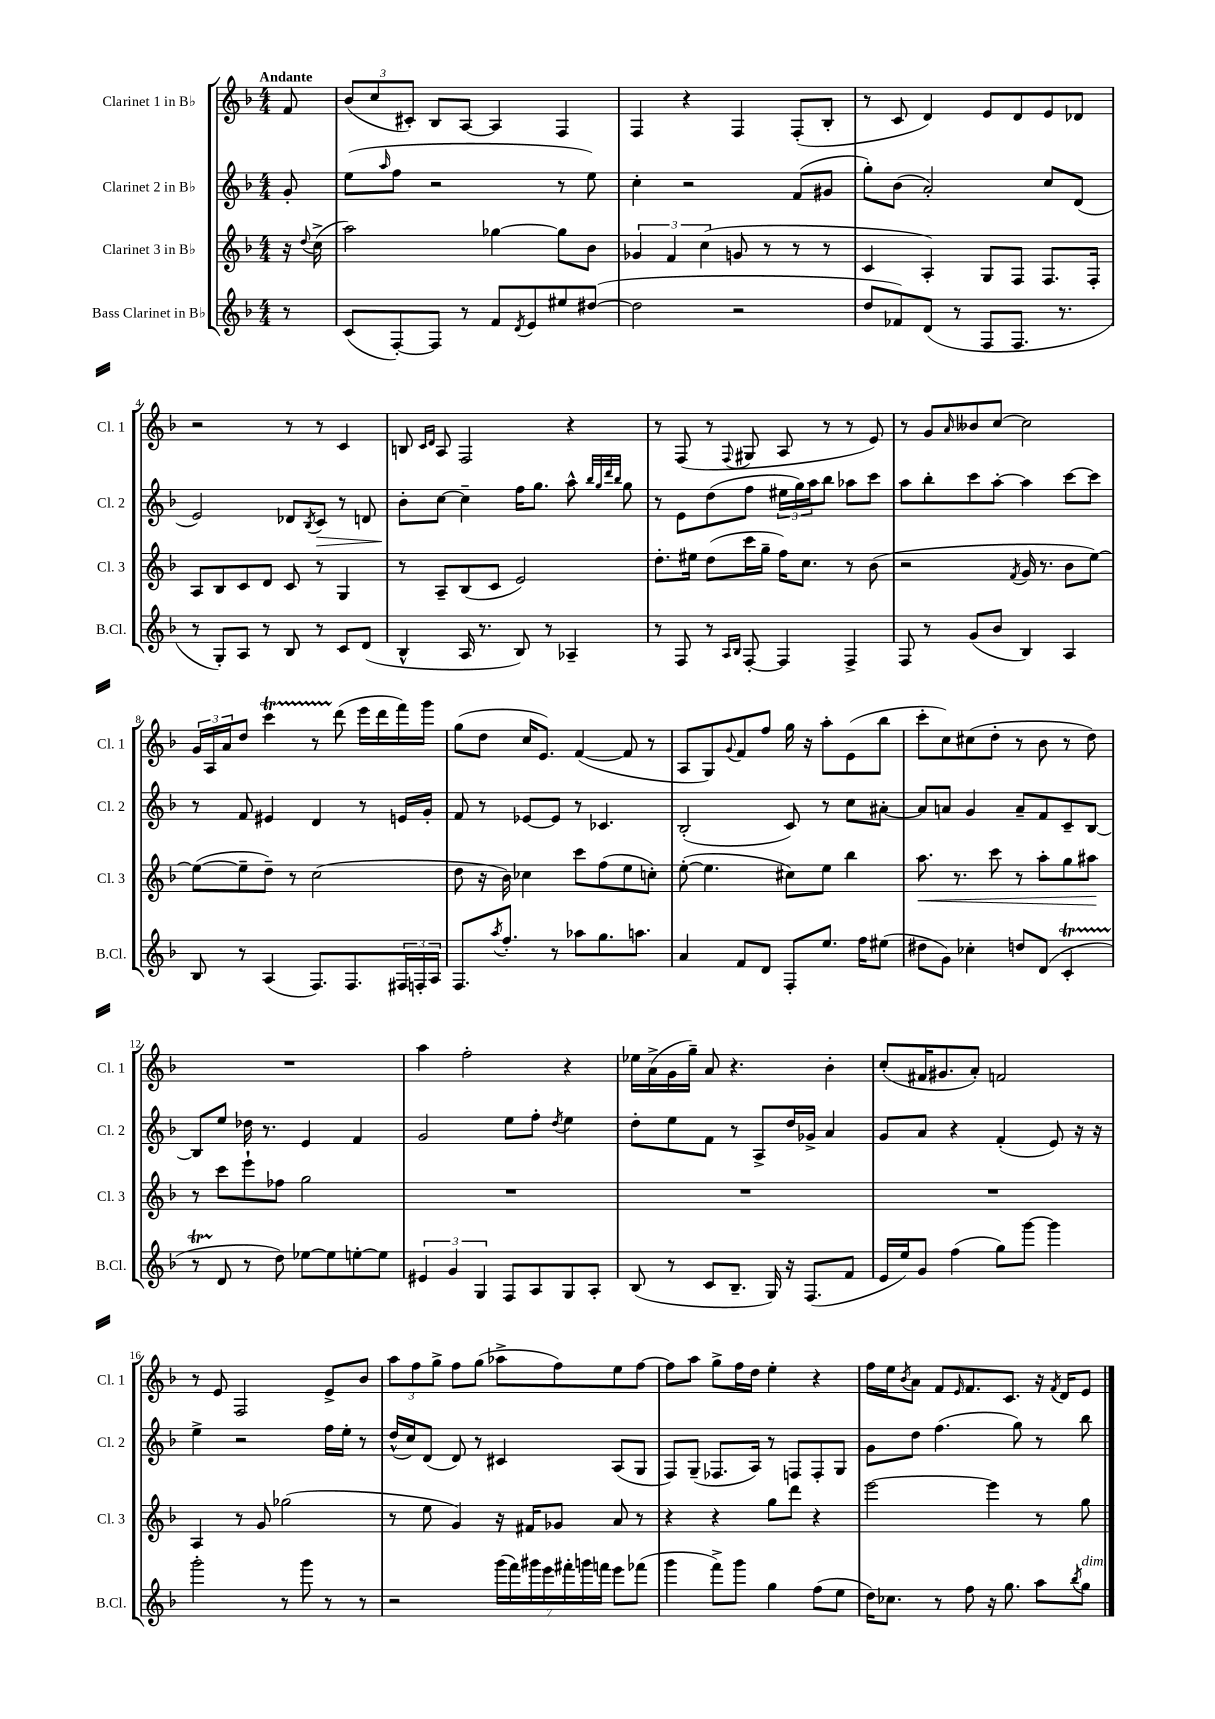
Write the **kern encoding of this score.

**kern	**kern	**kern	**kern
*staff4	*staff3	*staff2	*staff1
*clefG2	*clefG2	*clefG2	*clefG2
*k[b-]	*k[b-]	*k[b-]	*k[b-]
*M4/4	*M4/4	*M4/4	*M4/4
8r	16r	8g'/	8f/
.	8qqdd/	.	.
.	(16cc^\	.	.
=	=	=	=
(8c/L	2aa\)	(8ee\L	(12b-/L
.	.	.	12cc/
.	.	16qqaa/	.
[8F'/)	.	8ff\J	.
.	.	.	12c#'/J)
8F/]J	.	2r	8B-/L
8r	.	.	[8A/J
8f/L	[4gg-\	.	4A/]
8qd/	.	.	.
8e/	.	.	.
8ee#/	8gg-\]L	8r	4F/
([8dd#/J	8b-\J	8ee\)	.
=	=	=	=
2dd#\]	6g-/	4cc'\	4F/
.	6f/	.	.
.	.	2r	4r
.	(6cc\	.	.
2r	8g/	.	4F/
.	8r	.	.
.	8r	(8f/L	(8F'/L
.	8r	8g#/J	8B-'/J
=	=	=	=
8dd/L	4c/	8gg'\L)	8r
8f-/)	.	(8b-\J	8c/
(8d/J	4A'/)	2a'/)	4d/)
8r	.	.	.
8F/L	8G/L	.	8e/L
8.F/J	8F/J	.	8d/
.	8.F/L	8cc/L	8e/
8.r	.	.	.
.	.	(8d/J	8d-/J
.	16F'/Jk	.	.
=	=	=	=
8r	8A/L	2e/)	2r
8G'/L)	8B-/	.	.
8A/J	8c/	.	.
8r	8d/J	.	.
8B-/	8c/	8d-/L	8r
.	.	8qB-/	.
8r	8r	8c/J	8r
8c/L	4G/	8r	4c/
(8d/J	.	8d/	.
=	=	=	=
4B-^^/	8r	8b-'\L	8B/
.	.	.	16qqc/LL
.	.	.	16qqd/JJ
.	8A~/L	[8cc\J	8A/
16A/	(8B-/	4cc~\]	2F/
8.r	.	.	.
.	8c/J	.	.
8B-/)	2e/)	16ff\LK	.
.	.	8.gg\J	.
8r	.	.	.
4A-~/	.	8aa^^\	4r
.	.	32qqbb-/LLL	.
.	.	32qqgg/	.
.	.	32qqddd/	.
.	.	32qqbb-/JJJ	.
.	.	8gg\	.
=	=	=	=
8r	8.dd'\L	8r	8r
8F/	.	8e\L	(8F/
.	16ee#\Jk	.	.
8r	(8dd\L	(8dd\	8r
16qqA/LL	.	.	.
16qqB-/JJ	.	.	8qqF/
[8F'/	16ccc\L	8ff\J	8G#/
.	16gg~\JJ	.	.
4F/]	16ff\LK)	24ee#\LL	8A/
.	.	24gg\)	.
.	8.cc\J	.	.
.	.	24aa\J	.
.	.	8bb-\J	8r
4F^/	8r	8aa-\L	8r
.	(8b-\	8ccc\J	8e/)
=	=	=	=
8F/	2r	8aa\L	8r
8r	.	8bb-'\	8g/L
.	.	.	16qqa/
(8g/L	.	8ccc\	8b--/
8b-/J	.	[8aa'\J	[8cc/J
.	8qf/	.	.
4B-/)	16g/	4aa\]	2cc\]
.	8.r	.	.
4A/	8b-\L	[8ccc\L	.
.	[8ee\J)	8ccc\]J	.
=	=	=	=
8B-/	(8ee\_L	8r	24g/LL
.	.	.	24A/
.	.	.	24a/J
8r	8ee~\]	8f/	8dd/J
(4A/	8dd~\J)	4e#/	4ccc\
.	8r	.	.
8.F/L)	(2cc\	4d/	8r
.	.	.	(8ddd\
8.F/	.	.	.
.	.	8r	16eee\LL
.	.	.	16ddd\
24F#/L	.	16e/LL	16fff\)
24F'/	.	.	.
.	.	16g'/JJ	16ggg\JJ
24A/JJ	.	.	.
=	=	=	=
8.F/L	8dd\	8f/	(8gg\L
.	16r	8r	8dd\J
8qaa/	.	.	.
8.ff'/J	16b-\)	.	.
.	4cc-\	[8e-/L	16cc/LK
.	.	.	8.e/J)
8r	.	8e-/]J	.
8aa-\L	8ccc\L	8r	([4f/
8.gg\	(8ff\	4.c-/	.
.	8ee\	.	8f/]
8.aa\J	.	.	.
.	8cc'\J)	.	8r
=	=	=	=
4a/	([8ee'\	(2B-'/	8A/L
.	4.ee\]	.	8G/)
.	.	.	8qqg/
8f/L	.	.	8f/
8d/J	.	.	8ff/J
8F'/L	8cc#\L)	8c/)	16gg\
.	.	.	16r
8.ee/J	8ee\J	8r	8aa'\L
.	4bb-\	8cc\L	(8e\
16ff\LK	.	.	.
(8ee#\J	.	[8a#'\J	8bb-\J
=	=	=	=
8dd#\L	8.aa\	8a#/]L	8ccc'\L
8g\J)	.	8a/J	8cc\)
.	8.r	.	.
4cc-'\	.	4g/	(8cc#\
.	8ccc\	.	8dd'\J
8dd/L	8r	8a~/L	8r
(8d/J	8aa'\L	8f/	8b-\
4c'/	8gg\	8c~/	8r
.	8aa#\J	[8B-/J	8dd\)
=	=	=	=
8r	8r	8B-/]L	1r
8d/	8ccc\L	8ee/J	.
8r	8eee`\	16dd-\	.
.	.	8.r	.
8dd\)	8ff-\J	.	.
[8ee-\L	2gg\	4e/	.
8ee-\]	.	.	.
[8ee'\	.	4f/	.
8ee\]J	.	.	.
=	=	=	=
6e#/	1r	2g/	4aa\
6g/	.	.	.
.	.	.	2ff'\
6G/	.	.	.
8F/L	.	8ee\L	.
8A/	.	8ff'\J	.
.	.	8qdd/	.
8G/	.	4ee\	4r
8A'/J	.	.	.
=	=	=	=
(8B-/	1r	8dd'\L	16ee-\LL
.	.	.	(16a^\
8r	.	8ee\	16g\
.	.	.	16gg~\JJ)
8c/L	.	8f\J	8a/
8.B-~/J	.	8r	4.r
.	.	8A^/L	.
16G/)	.	.	.
16r	.	16dd/L	.
(8.F/L	.	16g-^/JJ	.
.	.	4a/	4b-'\
8f/J	.	.	.
=	=	=	=
16e/LL	1r	8g/L	(8cc'/L
16ee/J)	.	.	.
8g/J	.	8a/J	16f#/K
.	.	.	8.g#/
(4ff\	.	4r	.
.	.	.	8a'/J)
8gg\L)	.	(4f'/	2f/
[8ggg\J	.	.	.
4ggg\]	.	8e/)	.
.	.	16r	.
.	.	16r	.
=	=	=	=
2ggg'\	4A/	4ee^\	8r
.	.	.	8e/
.	8r	2r	2F/
.	8g/	.	.
8r	(2gg-\	.	.
8ggg\	.	.	.
8r	.	16ff\LL	8e^/L
.	.	16ee'\JJ	.
8r	.	8r	8b-/J
=	=	=	=
2r	8r	(16dd^^/LL	12aa\L
.	.	16cc/J)	.
.	.	.	12ff\
.	8ee\	(8d/J	.
.	.	.	12gg^\J
.	4g/)	8d/)	8ff\L
.	.	8r	(8gg\J
(28ggg\LL	16r	4c#/	8aa-^\L
28fff\)	.	.	.
.	16f#/LK	.	.
28ggg#\	.	.	.
28eee\	.	.	.
.	8g-/J	.	8ff\)
28fff#'\	.	.	.
28ggg\	.	.	.
28fff\JJ	.	.	.
8eee\L	8a/	(8A/L	8ee\
(8fff-\J	8r	8G/J	[8ff\J
=	=	=	=
4ggg\	4r	8F/L)	8ff\]L
.	.	(8G~/J	8aa\J
8fff^\L)	4r	8.F-/L	8gg^\L
8ggg\J	.	.	16ff\L
.	.	16A/Jk)	16dd\JJ
4gg\	8gg\L	8r	4ee'\
.	8ddd\J	8F/L	.
(8ff\L	4r	8F'/	4r
8ee\J	.	8G/J	.
=	=	=	=
16dd\LK)	[2eee\	8g\L	16ff\LL
8.cc-\J	.	.	16ee\J
.	.	.	8qb-/
.	.	8dd\J	8a\J
8r	.	(4.ff\	8f/L
.	.	.	16qqe/
8ff\	.	.	8.f/
16r	4eee\]	.	.
8.gg\	.	.	8.c/J
.	.	8gg\)	.
8aa\L	8r	8r	16r
.	.	.	8qf/
.	.	.	16d/LK
8qbb-/	.	.	.
8gg\J	8gg\	8bb-\	8e/J
==	==	==	==
*-	*-	*-	*-
